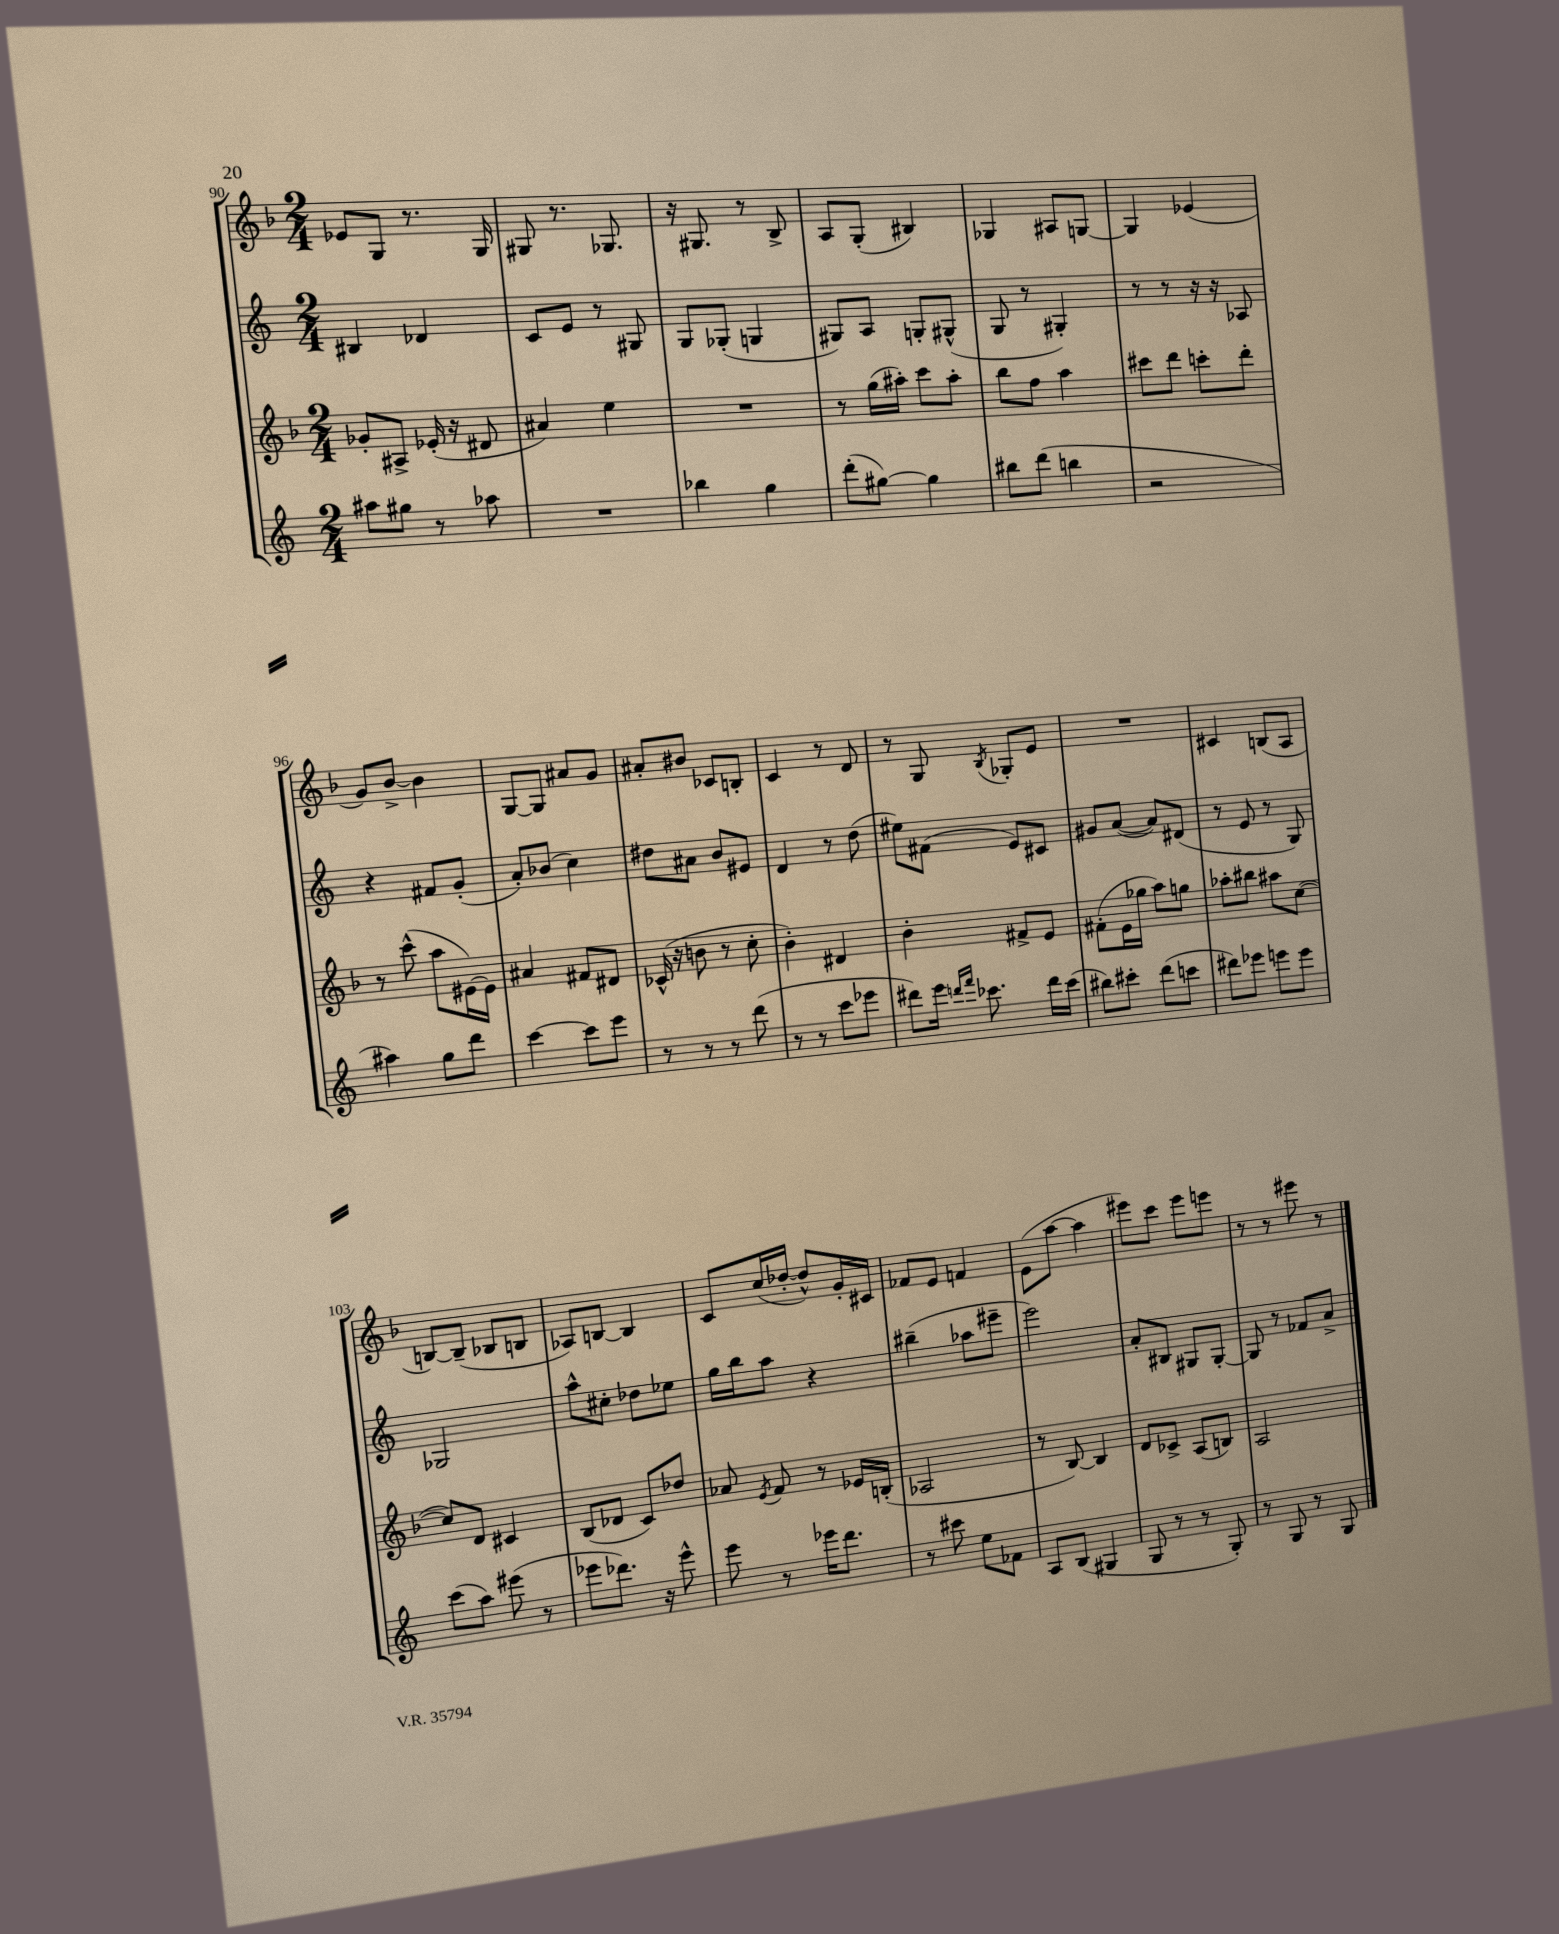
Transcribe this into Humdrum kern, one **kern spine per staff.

**kern	**kern	**kern	**kern
*staff4	*staff3	*staff2	*staff1
*clefG2	*clefG2	*clefG2	*clefG2
*k[]	*k[b-]	*k[]	*k[b-]
*M2/4	*M2/4	*M2/4	*M2/4
8aa#	8g-'	4B#	8e-
8gg#	8A#^	.	8G
8r	(16e-'	4d-	8.r
.	16r	.	.
8aa-	8d#	.	.
.	.	.	16G
=	=	=	=
2r	4a#)	8c	8G#
.	.	8e	8.r
.	4ee	8r	.
.	.	.	8.G-
.	.	8G#	.
=	=	=	=
4bb-	2r	8G	16r
.	.	.	8.G#
.	.	(8G-'	.
4gg	.	4G	8r
.	.	.	8B-^
=	=	=	=
(8ddd'	8r	8G#)	8A
[8gg#)	(16gg	8A	(8G'
.	16aa#')	.	.
4gg#]	8ccc	8G'	4B#)
.	8aa#'	(8G#^^	.
=	=	=	=
8bb#	8bb-	8G	4G-
(8ddd	8ff	8r	.
4bb	4aa	4G#')	8A#
.	.	.	[8G
=	=	=	=
2r	8ccc#	8r	4G]
.	8ddd	8r	.
.	8ccc'	16r	(4e-
.	.	16r	.
.	8ddd'	8A-	.
=	=	=	=
4aa#)	8r	4r	8g)
.	(8ccc^^	.	[8b-^
8gg	8aa	8f#	4b-]
8ddd	[16e#)	(8g'	.
.	16e#]	.	.
=	=	=	=
[4ccc	4a#	8a')	[8G
.	.	(8b-	8G]
8ccc]	8f#	4cc)	8a#
8eee	8d#	.	8g
=	=	=	=
8r	(16c-^^	8dd#	8a#'
.	16r	.	.
8r	8b	8a#	8b#
8r	8r	8b	8c-
(8ddd	8cc'	8e#	8B'
=	=	=	=
8r	4b-')	4d	4c
8r	.	.	.
8ccc	4d#	8r	8r
8eee-	.	(8dd	8d
=	=	=	=
8ddd#)	4b-'	8ee#)	8r
16eee	.	(8f#	8G
16qqddd	.	.	.
16qqfff	.	.	.
8.ccc-	.	.	.
.	.	.	8qB-
.	8f#^	8e)	8G-'
16ddd	8e	8c#	8e
(16ccc-	.	.	.
=	=	=	=
8bb#)	(8f#'	8g#	2r
8ccc#'	16e	([8a	.
.	16gg-	.	.
(8ddd	8aa)	8a])	.
8ccc	8gg	(8d#	.
=	=	=	=
8ddd#)	8aa-'	8r	4c#
8eee-	8bb#	8e	.
8eee	8aa#	8r	(8B
8eee	([8cc	8G)	8A
=	=	=	=
(8ccc	8cc])	2G-	[8B)
8aa)	8d	.	(8B~]
(8eee#	4c#	.	8B-
8r	.	.	8B
=	=	=	=
8eee-	(8B-	8aa^^	8A-)
8.ddd-)	8d-	8cc#'	[8B
.	8c)	8dd-	4B]
16r	.	.	.
8eee-^^	8dd-	8ee-	.
=	=	=	=
8eee	8a-	16gg	8c
.	.	16bb	.
.	8qe	.	.
8r	8f	8aa	(16cc
.	.	.	[16dd-'
16eee-	8r	4r	8dd-^^])
8.ddd	.	.	.
.	16e-	.	16g'
.	(16B'	.	16c#
=	=	=	=
8r	2A-	(4bb#~	8f-
8ccc#	.	.	8e
8ee	.	8aa-	4f
8f-	.	8eee#~	.
=	=	=	=
8A	8r	2eee)	(8e
(8B	[8B-)	.	[8aa
4G#	4B-]	.	4aa]
=	=	=	=
8G	8d	8a'	8eee#)
8r	8c-^	8B#	8ccc
8r	(8A	8G#	8eee#
8G')	8B)	[8G#'	8eee
=	=	=	=
8r	2A	8G#]	8r
8G	.	8r	8r
8r	.	8f-	8eee#
8G	.	8a^	8r
==	==	==	==
*-	*-	*-	*-
